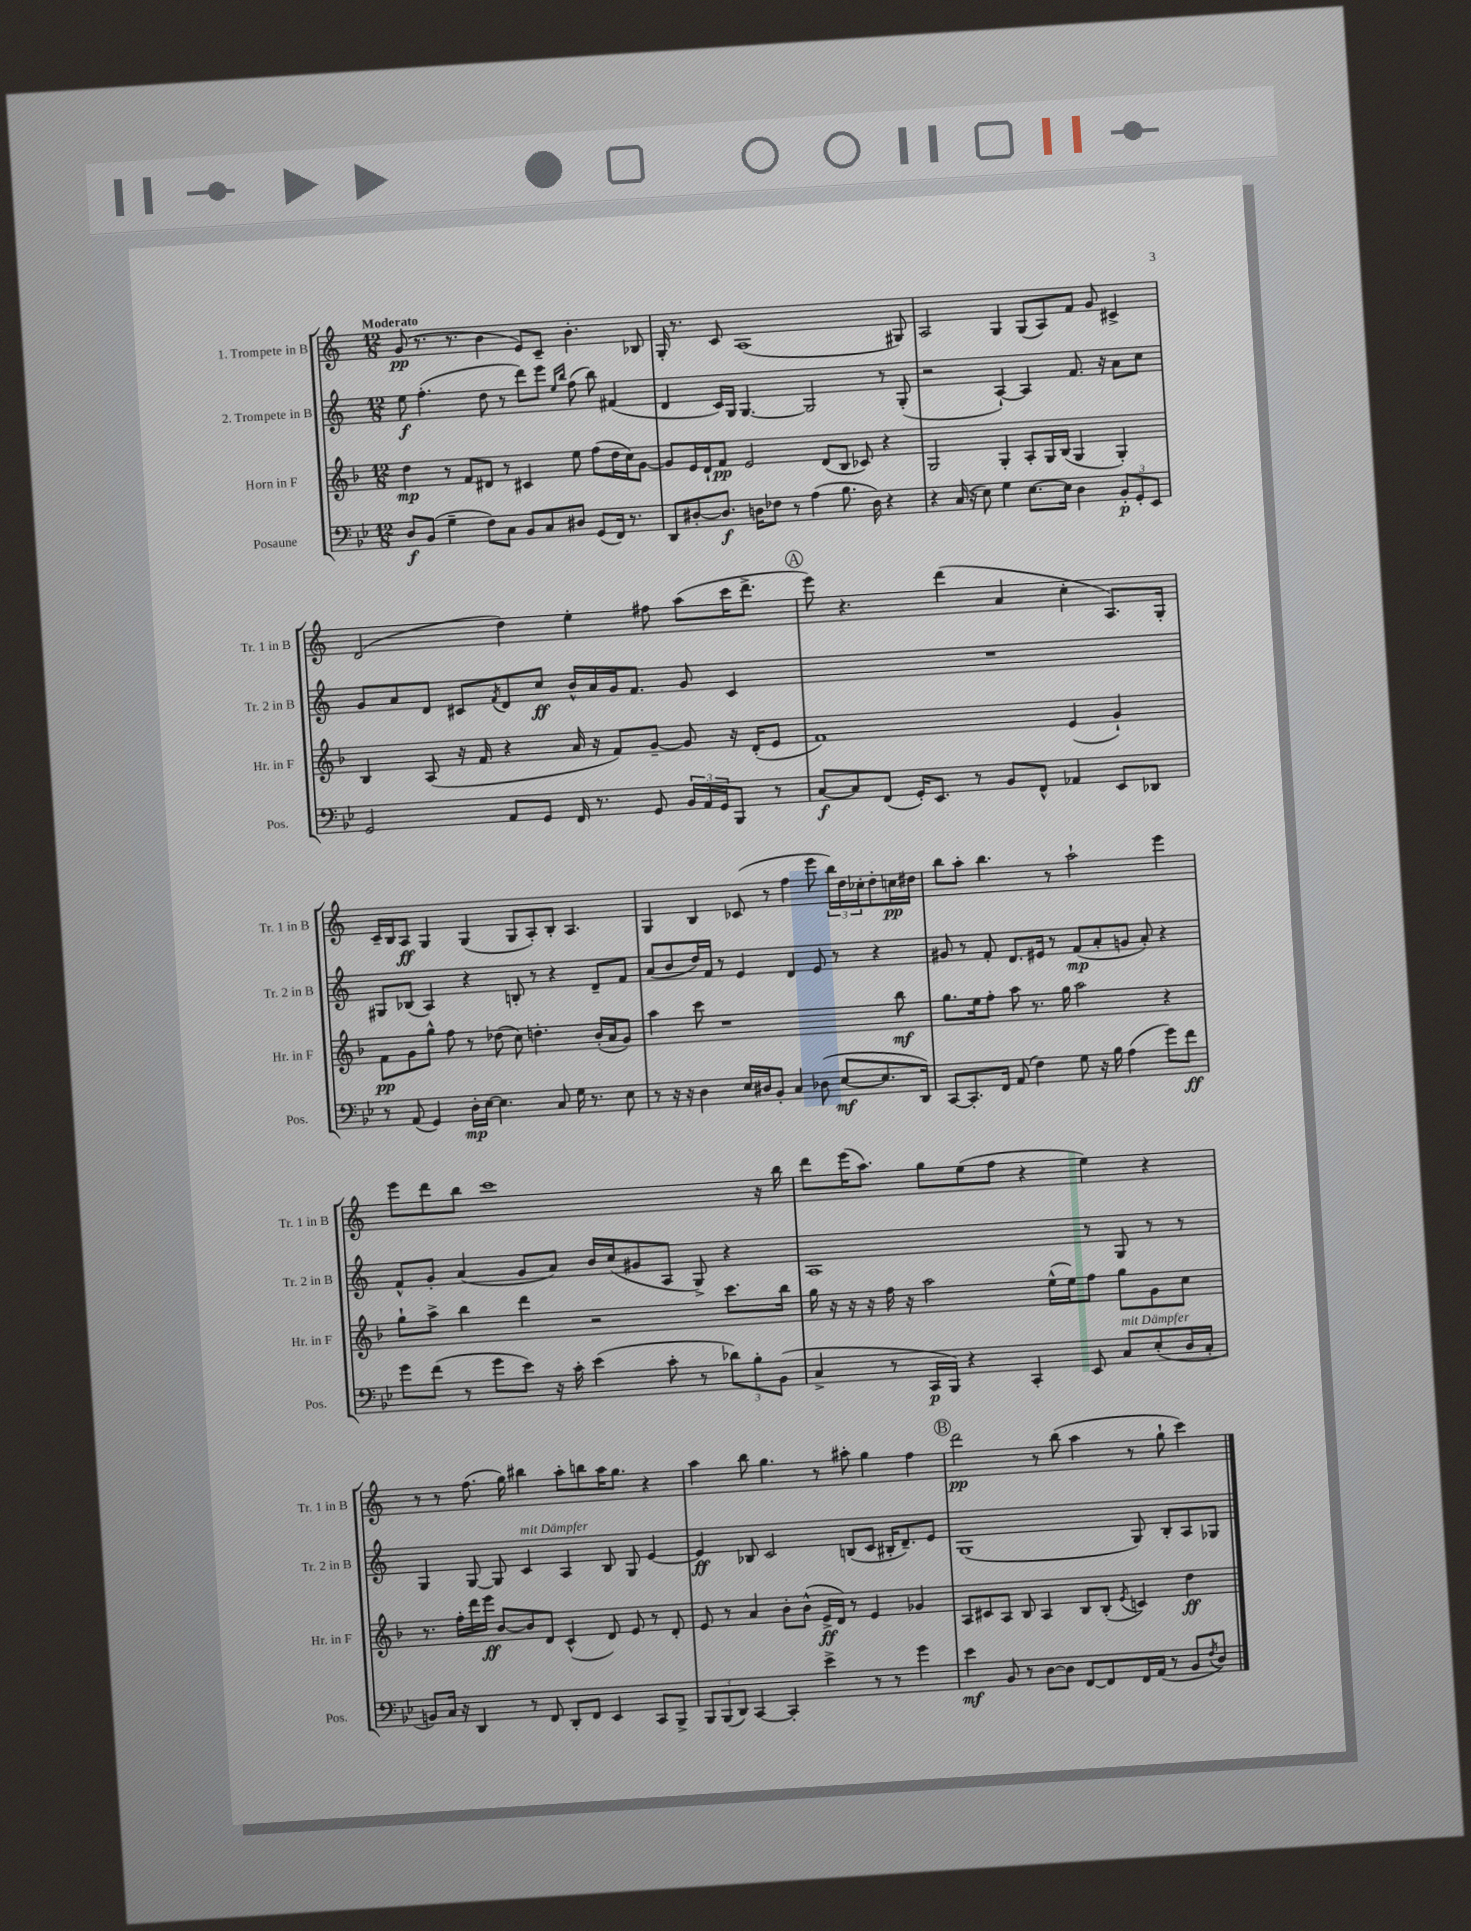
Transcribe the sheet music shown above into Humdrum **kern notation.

**kern	**kern	**kern	**kern
*staff4	*staff3	*staff2	*staff1
*clefF4	*clefG2	*clefG2	*clefG2
*k[b-e-]	*k[b-]	*k[]	*k[]
*M12/8	*M12/8	*M12/8	*M12/8
8D	4dd	8ee	(8g
(8BB-	.	(4.ff'	8.r
4G~	8r	.	.
.	.	.	8.r
.	8f	.	.
8F)	8d#	8dd	4b
8C	8r	8r	.
8BB-	4c#	8ddd)	8e)
8C	.	8eee	8c~
.	.	16qqee	.
.	.	16qqbb	.
8D#	8ee	(8ff	4.b'
(8GG	(8ff	8bb)	.
16FF)	16dd	(4f#	.
8.r	16cc)	.	.
.	[8g	.	8B-
=	=	=	=
8DD	8g]	4d	16G'
.	.	.	8.r
[8D#'	16e	.	.
.	16d`	.	.
8.D#]	8f	16c)	8c
.	.	16G	.
.	2e	[4.G	(1A
16D	.	.	.
8F-	.	.	.
8r	.	.	.
(4A	.	2G]	.
.	(8d	.	.
8.B-	8B-	.	.
.	8c-)	.	.
16D)	.	.	.
4r	4r	8r	.
.	.	(8G'	8G#)
=	=	=	=
4r	2G	2r	2A
(16C	.	.	.
16r	.	.	.
8E-)	.	.	.
4G	4G'	[4A`)	4G
[8.E-	8A'	4A]	(8G
.	16G	.	8A)
16E-]	(16B-	.	.
4D	4G	8.f	8f
.	.	.	8g
.	.	16r	.
12BB-'	4G')	8a	4c#^
12GG'	.	.	.
.	.	8cc	.
12EE-	.	.	.
=	=	=	=
2GG	4B-	8g	(2d
.	.	8a	.
.	(8A	8d	.
.	16r	8c#	.
.	16f	.	.
.	.	8qf	.
8AA	4r	8d	4dd)
8GG	.	8cc	.
16FF	16a	16b^^	4ee'
8.r	16r	16a	.
.	8f)	16g	.
.	.	8.f	.
8GG	[8g~	.	8ff#
24BB-	8g]	8g	(8aa
24AA	.	.	.
24GG	.	.	.
8BBB-	16r	4c#	16ccc
.	(16d'	.	8.ddd^
8r	8e	.	.
=	=	=	=
[8C	1f)	1.r	8eee)
8C]	.	.	4.r
(8FF	.	.	.
16GG')	.	.	.
8.EE-	.	.	.
.	.	.	(4ddd
8r	.	.	.
8BB-	.	.	4a
8FF^^	.	.	.
4AA-	(4e	.	4cc'
8EE-	4g`)	.	8.A)
8DD-	.	.	.
.	.	.	16G'
=	=	=	=
8r	8f	8G#	16c~
.	.	.	16B
(8AA	8g	(8B-	8A
4GG)	8gg^^	4A)	4G
.	8ff	.	.
16D'	8r	4r	(4G
[16E-	.	.	.
4.E-]	(8dd-	.	.
.	8cc)	8B'	8G
.	4.dd'	8r	8A')
8C	.	4r	8B'
16G	.	.	4.A
8.r	.	.	.
.	(16b-'	8d~	.
.	16a	.	.
8E-	8g)	8f	.
=	=	=	=
8r	4aa	(8a	4G
16r	.	8b	.
16r	.	.	.
4D	8ccc	16dd)	4B
.	.	16f	.
.	1r	8r	.
16E-	.	4e	(8c-
16D#	.	.	.
8BB-'	.	.	8r
4C	.	4d	4ff
(8D-	.	8e	8eee
[8E-	.	8r	24bb)
.	.	.	24dd
.	.	.	24cc-'
8.E-]	.	4r	8dd'
.	8bb-	.	16cc
16DD)	.	.	16dd#
=	=	=	=
[8CC	8.gg	8g#	8bb
8.CC']	.	8r	8aa'
.	16ee	.	.
.	8ff'	8f'	4.bb
16FF	.	.	.
(8AA	8aa	8.d	.
4F)	8.r	.	.
.	.	16e#	.
.	.	8r	8r
.	16gg	.	.
8G	2aa	(8f	2aa`
16r	.	8a'	.
16B-	.	.	.
(4A	.	8g	.
.	.	8a')	.
8g)	4r	4r	4eee
8f	.	.	.
=	=	=	=
8g	8gg`	8f^^	8eee
(8f	8aa^	8g'	8ddd
8r	4bb-	(4a	8bb
8g	.	.	1ccc
8e-)	4ddd	8g	.
16r	.	8a)	.
16c'	.	.	.
(4e-	2r	16b	.
.	.	(16cc	.
.	.	8g#	.
8c'	.	8A	.
8r	.	8G^)	.
12d-)	8.ccc	4r	.
12B-'	.	.	.
.	.	.	16r
(12BB-	.	.	.
.	16bb-	.	16bb
=	=	=	=
4C^	16gg	1A	8ddd
.	16r	.	.
.	16r	.	(16eee
.	16r	.	8.aa)
8r	16ff	.	.
.	16r	.	.
16CC	2aa	.	8gg
16BBB-)	.	.	.
4r	.	.	(8ee
.	.	.	8ff
4CC'	.	.	4r
.	(16ee^^	.	.
.	16ee)	.	.
8EE-	8ff	8r	4ee)
8C	8gg	8G	.
(8E-'	8g	8r	4r
16D	8cc	8r	.
16C'	.	.	.
=	=	=	=
8BB)	8.r	4G	8r
16C	.	.	8r
16r	16ff'	.	.
4DD	16ddd	[8G	(8.ff
.	16eee	.	.
.	[8b-	8G]	.
.	.	.	16gg)
8r	8b-]	4c	4bb#
8FF	8d	.	.
8DD'	(4c^^	4A	8aa'
8FF	.	.	8bb
4EE-	8d)	8B	16aa
.	.	.	8.gg
.	8e	8G	.
8CC	8r	[4e	4r
8BBB-^	8d'	.	.
=	=	=	=
12BBB-	8e	4e]	4aa
(12BBB-	.	.	.
.	8r	.	.
12DD)	.	.	.
[4CC	4a	8B-	8bb
.	.	2c	4.gg
4CC']	8b-'	.	.
.	(8b-^^	.	.
4e-^	16e^	.	8r
.	16d)	.	.
.	8r	(8B	8aa#'
8r	4e	8c	4gg
8r	.	16B#'	.
.	.	8.d~)	.
4g	4g-	.	4ff
.	.	8e	.
=	=	=	=
4e-	8A	(1G	2ddd
.	8c#	.	.
8BB-	8A	.	.
8r	8B-	.	.
[8D	4A	.	8r
8D]	.	.	(8bb
[8FF	8B-	.	4aa
8FF]	(8B-'	.	.
.	8qe	.	.
16FF	4c)	8G)	8r
(16AA	.	.	.
8r	.	8B'	8gg`
8BB-	4dd	8A	4ccc)
8qF	.	.	.
8D)	.	8G-	.
==	==	==	==
*-	*-	*-	*-
